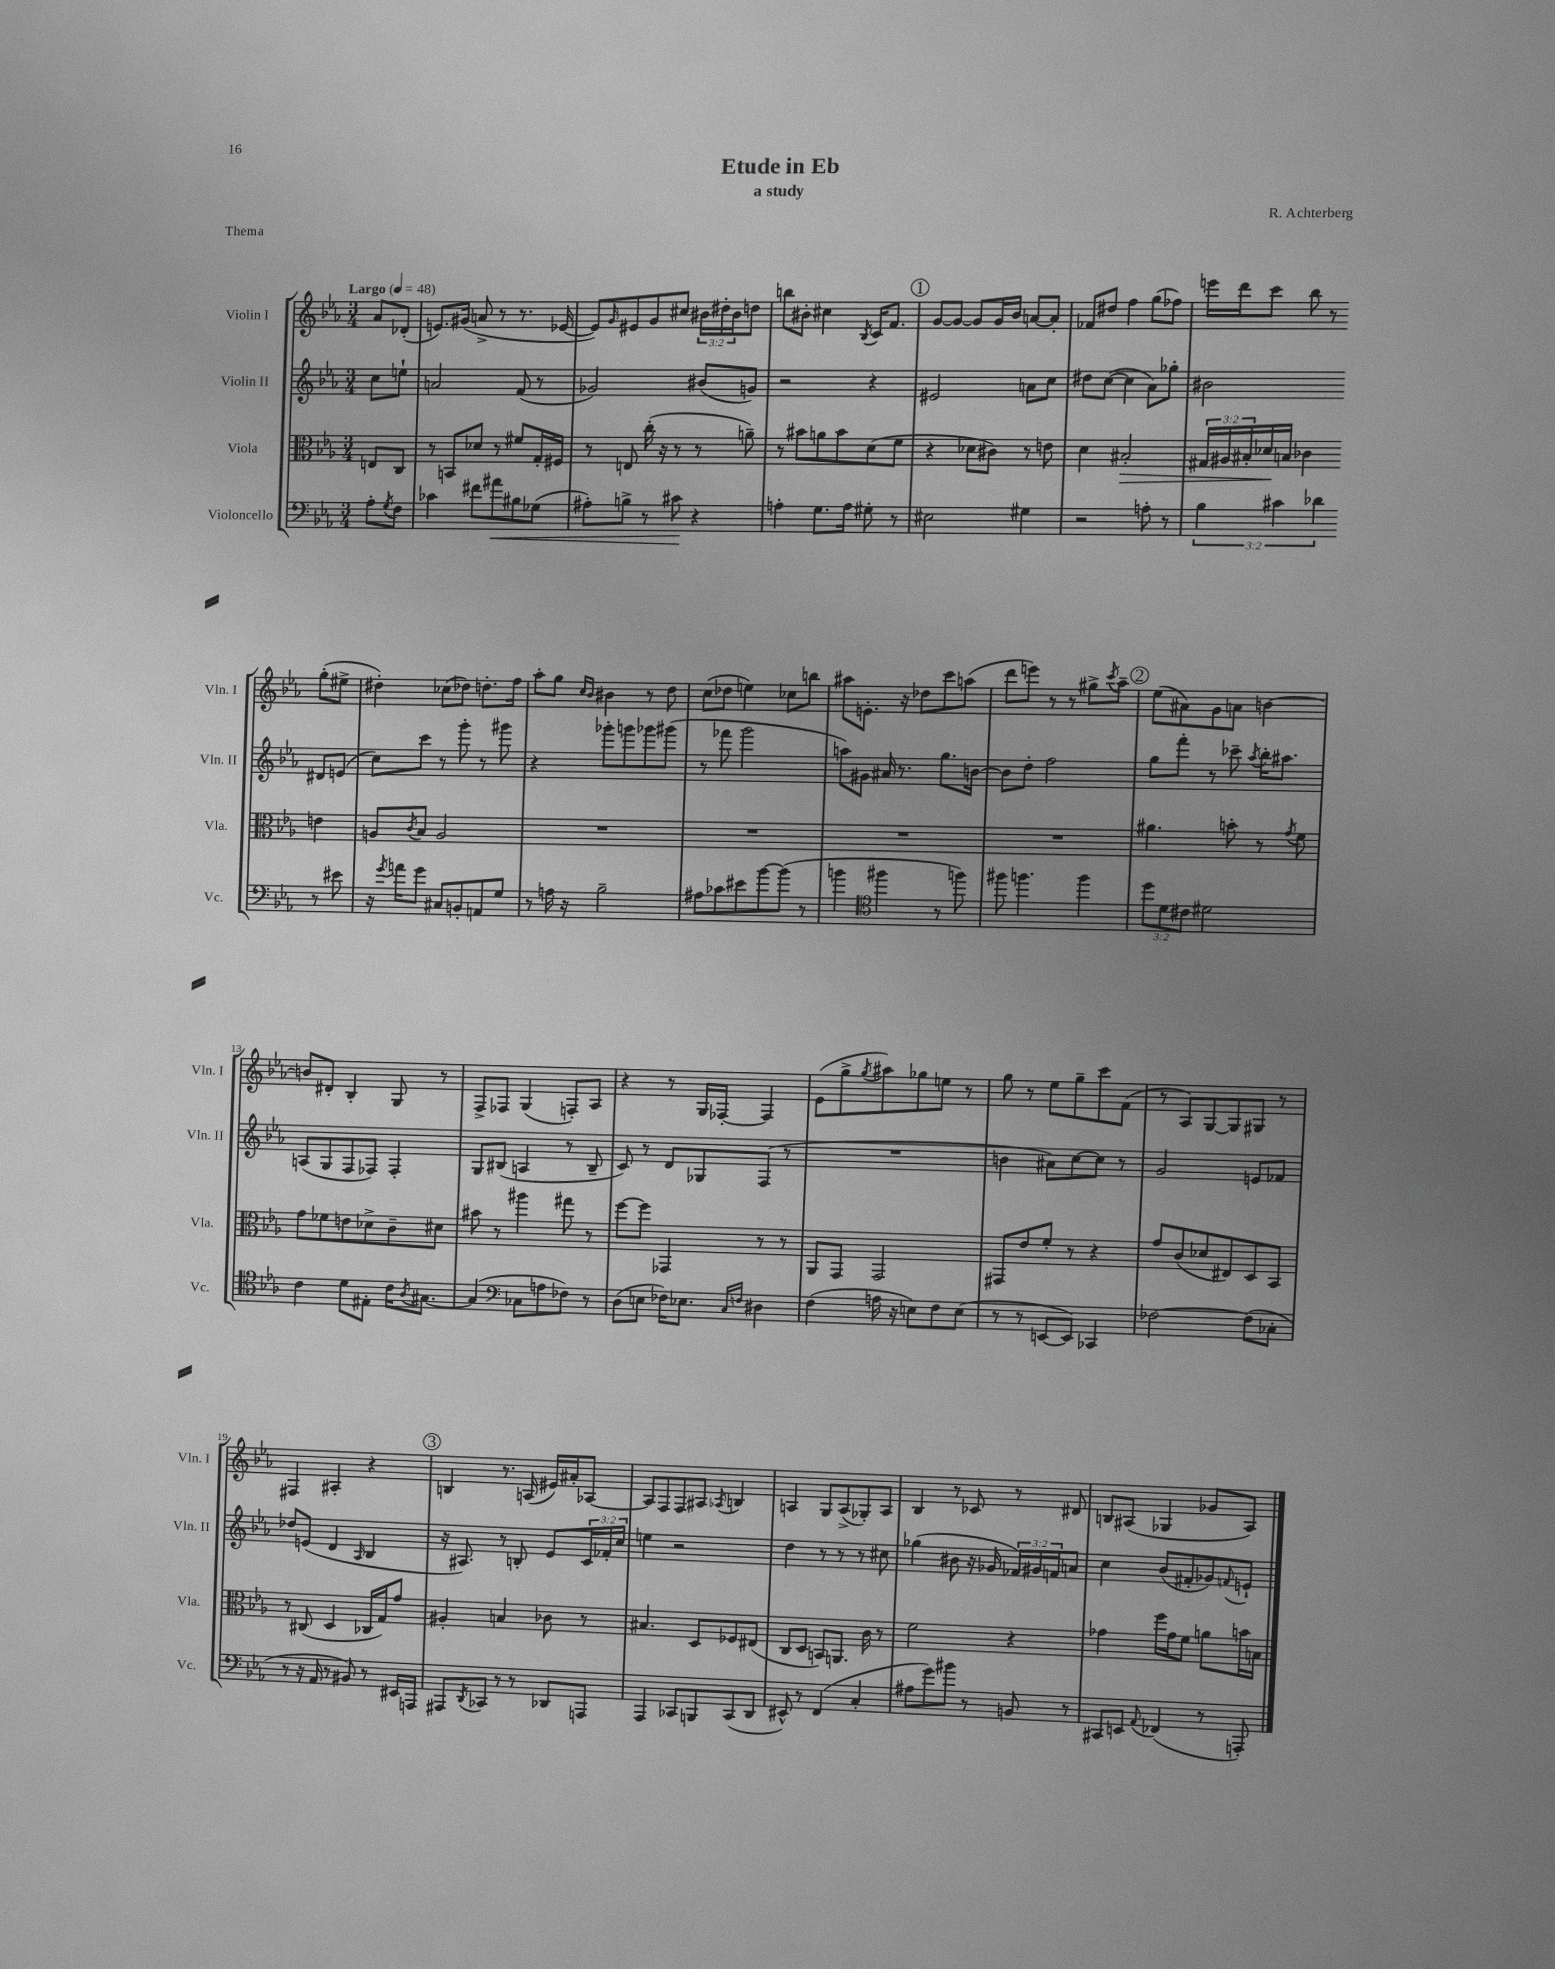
\header { title = "Etude in Eb" composer = "R. Achterberg" subtitle = "a study" piece = "Thema" }
<<
\new StaffGroup <<
\new Staff = "s0" \with { instrumentName = "Violin I" shortInstrumentName = "Vln. I" } {
    \clef treble \key ees \major \numericTimeSignature \time 3/4 \override Staff.TupletNumber.text = #tuplet-number::calc-fraction-text \partial 4 \tempo "Largo" 4 = 48
    aes'8 des'8-.( |
    e'8.) gis'16( a'8-> r8 r8. ees'16~ |
    ees'8) \grace { g'16 } eis'8 g'8 cis''8 \tuplet 3/2 { bis'16 dis''16-. bis'16 } d''8 |
    b''8 bis'8-. cis''4 \acciaccatura { bes8 } c'16 f'8. |
    \mark \markup { \circle "1" } g'8~ g'8~ g'8 g'16 bes'16 a'8~ a'8-. |
    fes'8 dis''8 f''4 g''8( fes''8) |
    e'''16 d'''16 c'''8 bes''8 r8 g''8-.( eis''8-> |
    dis''4-.) ces''8( des''8) d''8.-. f''16 |
    aes''8-. g''8 \grace { c''16 bes'16 } bis'4 r8 d''8 |
    c''8( des''8 e''4) ces''8 b''8 |
    ais''8 e'8.-. r16 des''8 c'''8 a''8( |
    d'''8 e'''8) r8 r8 gis''8-> \acciaccatura { c'''8 } aes''8-- |
    \mark \markup { \circle "2" } ees''8( ais'8) g'8 a'8 b'4~ |
    b'8 dis'8-. bes4-. g8 r8 |
    f8-> fes8 g4( f8-.) aes8 |
    r4 r8 g16 fes16~-. fes4 |
    ees'8( g''8-> \acciaccatura { g''8 } ais''8) ges''8 e''8 r8 |
    g''8 r8 ees''8 g''8-- c'''8 f'8( |
    r8 aes8) g8~ g8 gis8 r8 |
    fis4 ais4-. r4 |
    \mark \markup { \circle "3" } b4 r8. a16( eis'16) ais'16-. aes8~ |
    aes8 f8 f8 ais8 \acciaccatura { aes8 } b4 |
    a4 g8 a8->( ges8-.) a8 |
    bes4 r8 ces'8 r8 dis'8 |
    b8 ais8( ges4 ges'8 ais8) \bar "|." |
}
\new Staff = "s1" \with { instrumentName = "Violin II" shortInstrumentName = "Vln. II" } {
    \clef treble \key ees \major \numericTimeSignature \time 3/4 \override Staff.TupletNumber.text = #tuplet-number::calc-fraction-text \partial 4
    c''8 e''8-! |
    a'2 f'8( r8 |
    ges'2) bis'8( g'8) |
    r2 r4 |
    \mark \markup { \circle "1" } eis'2 a'8 c''8 |
    dis''8 c''8~( c''4 aes'8) ges''8-. |
    bis'2 dis'8 e'8( |
    c''8) c'''8 r8 g'''8-. r8 gis'''8 |
    r4 ges'''8-. g'''8 ges'''8 gis'''8( |
    r8 fes'''8 g'''2 |
    a''8) gis'8 ais'16 r8. g''8. b'16~ |
    b'8 d''8-. f''2 |
    \mark \markup { \circle "2" } g''8 f'''8-. r8 ces'''8-- \acciaccatura { aes''8 } bes''16-. ais''8. |
    a8( g8 f8 fes8) fes4-. |
    g8 bis8( a4 r8 bis8-- |
    c'8) r8 d'8 ges8 f8( r8 |
    R2. |
    b'4 ais'8) c''8~ c''8 r8 |
    g'2 e'8 fes'8 |
    des''8 e'8( d'4 \grace { aes16 } bes4 |
    \mark \markup { \circle "3" } r16 ais8.) r8 b8-. ees'8 \tuplet 3/2 { c'16 fes'16-. c''16 } |
    e''4 r2 |
    d''4 r8 r8 r8 cis''8 |
    ges''4( bis'8 r16 ges'16 \tuplet 3/2 { fes'16) gis'16 f'16 } a'8 |
    c''4 bes'8( fis'8-. ges'8) \appoggiatura { f'8 } e'8-! \bar "|." |
}
\new Staff = "s2" \with { instrumentName = "Viola" shortInstrumentName = "Vla." } {
    \clef alto \key ees \major \numericTimeSignature \time 3/4 \override Staff.TupletNumber.text = #tuplet-number::calc-fraction-text \partial 4
    e8 c8 |
    r8 b,8 des'8 r8 fis'8 g16-. fis16 |
    r8 e8 c''16-.( r16 r8 r8 a'8--) |
    r8 bis'8 a'8 bis'8 d'8( f'8 |
    \mark \markup { \circle "1" } r4 des'8 cis'8) r8 e'8 |
    d'4 bis2-.\> |
    \tuplet 3/2 { gis16 ais16 bis16-. } des'16\! b16 ces'4 e'4 |
    a8 \acciaccatura { c'8 } bes8 a2 |
    R2. |
    R2. |
    R2. |
    R2. |
    \mark \markup { \circle "2" } ais'4. b'8-. r8 \acciaccatura { g'8 } f'8 |
    g'8 fes'8 e'8 des'8-> c'8-- dis'8 |
    bis'8 r8 ais''4 gis''8 r8 |
    f''8~ f''8 ges,4 r8 r8 |
    aes,8 g,8 g,2 |
    gis,8 ees'8 f'8-. r8 r4 |
    g'8 c'8( des'8 eis8) d8 bes,8 |
    r8 cis8( d4 ces16 g16) g'8 |
    \mark \markup { \circle "3" } ais4-. b4 ces'8 r8 |
    bis4. d8 fes8 eis8( |
    c8 d8 b,8) a,8. c'16 r8 |
    f'2 r4 |
    ges'4 f''16 ges'16 f'8 a'8 b'16 b16 \bar "|." |
}
\new Staff = "s3" \with { instrumentName = "Violoncello" shortInstrumentName = "Vc." } {
    \clef bass \key ees \major \numericTimeSignature \time 3/4 \override Staff.TupletNumber.text = #tuplet-number::calc-fraction-text \partial 4
    aes8-. \acciaccatura { g8 } f8 |
    ces'4 fis'8 ais'8\< bis8 ges8( |
    ais8-.) b8-> r8 cis'8\! r4 |
    a4-. g8. a16 gis8-. r8 |
    \mark \markup { \circle "1" } eis2 gis4 |
    r2 a8-. r8 |
    \tuplet 3/2 { bes4 cis'4 des'4 } r8 eis'8 |
    r16 \acciaccatura { g'8 } a'16 g'8 cis8 b,8-. a,8 g8 |
    r8 a16 r16 bes2-- |
    ais8 ces'8 eis'8 bes'8~ bes'8( r8 |
    b'4 \clef tenor fis''4 r8 f''8) |
    fis''8 f''4. f''4 |
    \mark \markup { \circle "2" } \tuplet 3/2 { d''8 d'8 cis'8 } dis'2 |
    c'4 d'8 eis8-. c'16 \acciaccatura { aes8 } gis8.~ |
    gis4( \clef bass ces8 a8 fes8) r8 |
    d8( e8 fes16) ees8. \grace { c16 f16 } dis4 |
    f4( a16 r16 e8) f8 e8( |
    r8 r8 e,8~ e,8) ces,4 |
    fes2~ fes8( ces8-. |
    r8 r16 aes,16 r8 bis,8) r8 eis,16 a,,16 |
    \mark \markup { \circle "3" } ais,,8 \acciaccatura { d,8 } ces,8 r8 r8 des,8 a,,8 |
    aes,,4 ces,8 b,,8 ces,8( d,8 |
    eis,8-^) r8 f,4( c4-. |
    ais8 g'8) bis'8 r8 b,8 r8 |
    cis,8 e,8 \appoggiatura { aes,8 } fes,4( r8 a,,8-.) \bar "|." |
}
>>
>>
